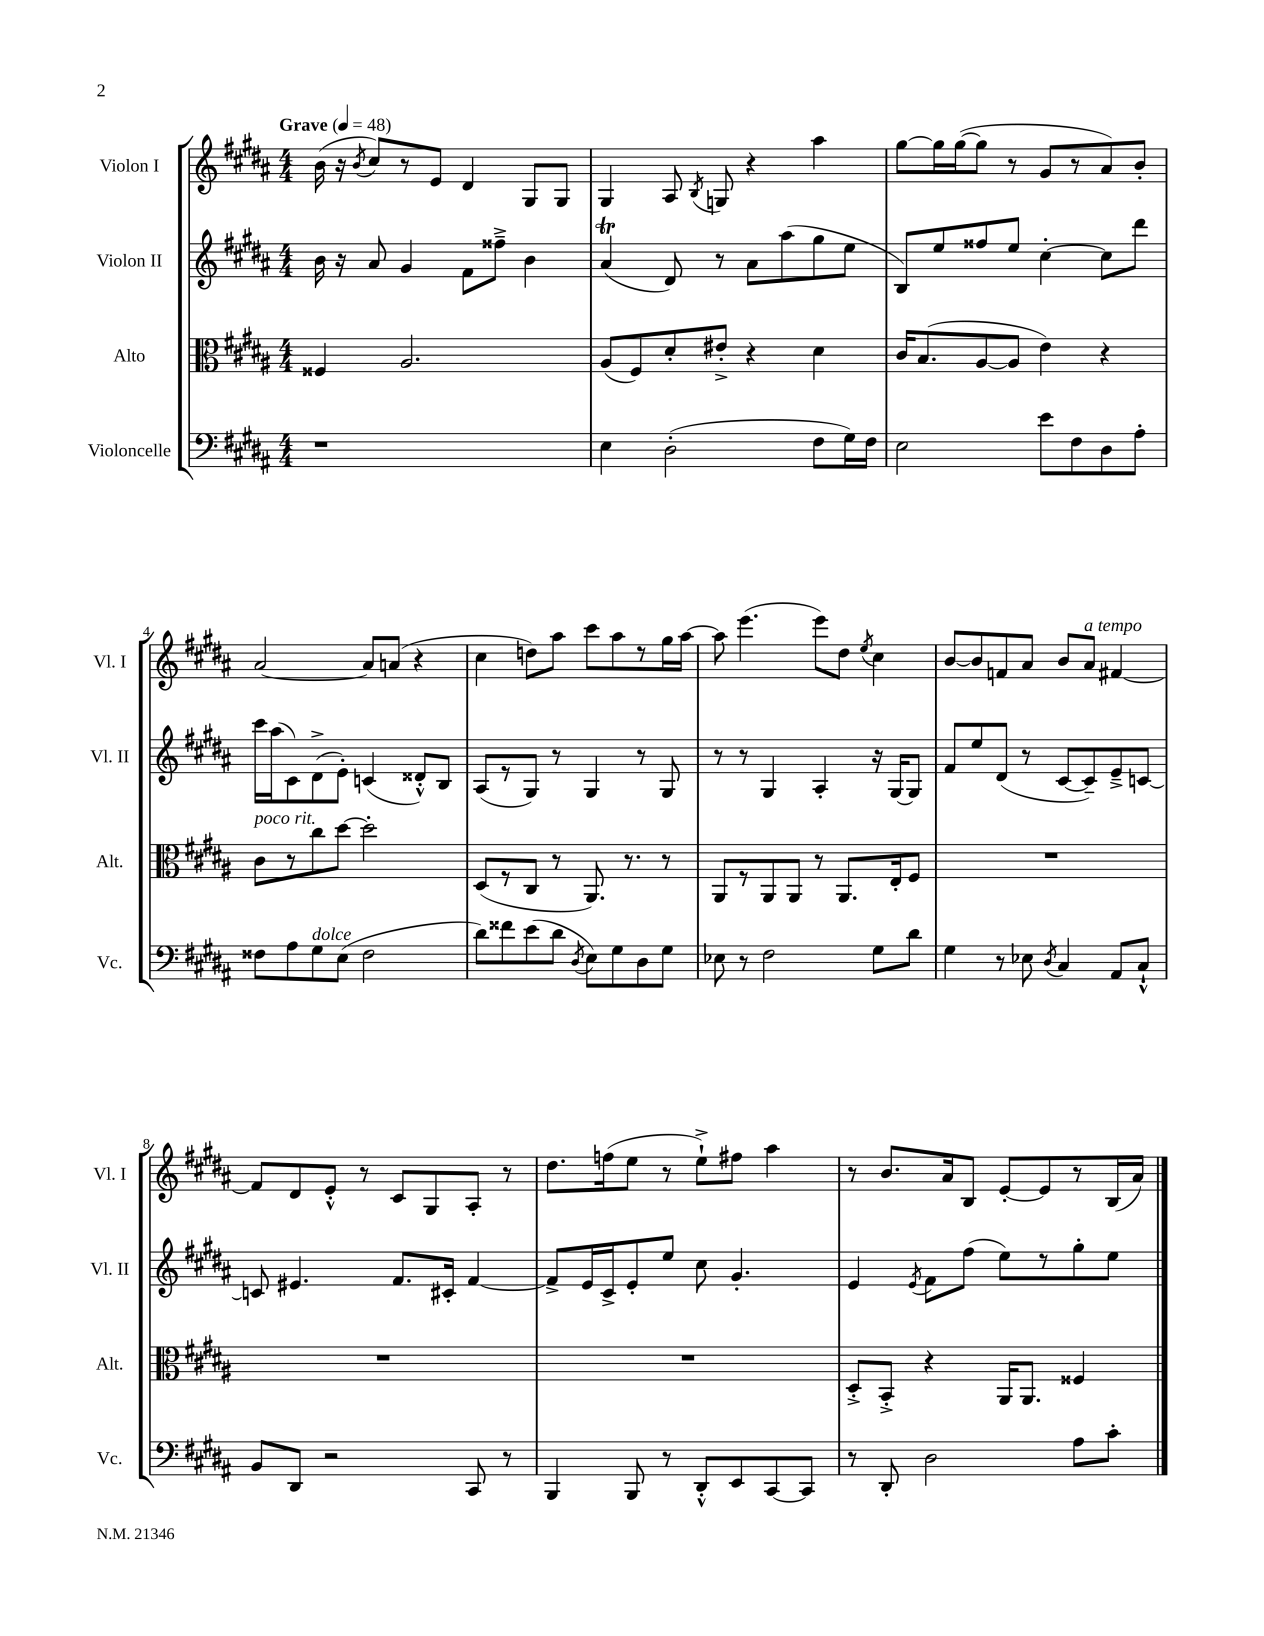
<<
\new StaffGroup <<
\new Staff = "s0" \with { instrumentName = "Violon I" shortInstrumentName = "Vl. I" } {
    \clef treble \key b \major \numericTimeSignature \time 4/4 \tempo "Grave" 4 = 48
    \autoBeamOff b'16( r16 \acciaccatura { b'8 } cis''8[) r8 e'8] dis'4 gis8[ gis8] |
    gis4 ais8 \acciaccatura { b8 } g8 r4 ais''4 |
    gis''8[~ gis''16 gis''16~( gis''8] r8 gis'8[ r8 ais'8) b'8]-. |
    ais'2~ ais'8[ a'8]( r4 |
    cis''4 d''8[) ais''8] cis'''8[ ais''8 r8 gis''16 ais''16]~ |
    ais''8 e'''4.( e'''8[) dis''8] \acciaccatura { e''8 } cis''4 |
    b'8[~ b'8 f'8 ais'8] b'8[ ais'8]^\markup { \italic "a tempo" } fis'4~ |
    fis'8[ dis'8 e'8]-.-^ r8 cis'8[ gis8 ais8]-. r8 |
    dis''8.[ f''16( e''8] r8 e''8[-!->) fis''8] ais''4 |
    r8 b'8.[ ais'16 b8] e'8[~-. e'8 r8 b16( ais'16]) \bar "|." |
}
\new Staff = "s1" \with { instrumentName = "Violon II" shortInstrumentName = "Vl. II" } {
    \clef treble \key b \major \numericTimeSignature \time 4/4
    \autoBeamOff b'16 r16 ais'8 gis'4 fis'8[ fisis''8]---> b'4 |
    ais'4\trill( dis'8) r8 ais'8[ ais''8( gis''8 e''8] |
    b8[) e''8 fisis''8 e''8] cis''4~-. cis''8[ dis'''8] |
    cis'''16[ ais''16( cis'8) dis'8->( e'8]-.) c'4( disis'8[-.-^) b8] |
    ais8[( r8 gis8]) r8 gis4 r8 gis8 |
    r8 r8 gis4 ais4-. r16 gis16[~ gis8] |
    fis'8[ e''8 dis'8]( r8 cis'8[~ cis'8--) e'8---> c'8]~ |
    c'8 eis'4. fis'8.[ cis'16]-. fis'4~ |
    fis'8[-> e'16 cis'16-> e'8-. e''8] cis''8 gis'4.-. |
    e'4 \acciaccatura { e'8 } fis'8[ fis''8]( e''8[) r8 gis''8-. e''8] \bar "|." |
}
\new Staff = "s2" \with { instrumentName = "Alto" shortInstrumentName = "Alt." } {
    \clef alto \key b \major \numericTimeSignature \time 4/4
    \autoBeamOff fisis4 ais2. |
    ais8[( fis8) dis'8-. eis'8]-.-> r4 dis'4 |
    cis'16[ b8.( ais8~ ais8] e'4) r4 |
    cis'8[^\markup { \italic "poco rit." } r8 cis''8 dis''8]~ dis''2-. |
    dis8[( r8 cis8] r8 ais,8.) r8. r8 |
    ais,8[ r8 ais,8 ais,8] r8 ais,8.[ e16-. fis8] |
    R1 |
    R1 |
    R1 |
    dis8[-.-> b,8]-.-> r4 ais,16[ ais,8.] fisis4 \bar "|." |
}
\new Staff = "s3" \with { instrumentName = "Violoncelle" shortInstrumentName = "Vc." } {
    \clef bass \key b \major \numericTimeSignature \time 4/4
    \autoBeamOff r1 |
    e4 dis2-.( fis8[ gis16) fis16] |
    e2 e'8[ fis8 dis8 ais8]-. |
    fisis8[ ais8 gis8^\markup { \italic "dolce" } e8]( fisis2 |
    dis'8[) fisis'8 e'8( dis'8] \acciaccatura { dis8 } e8[) gis8 dis8 gis8] |
    ees8 r8 fis2 gis8[ dis'8] |
    gis4 r8 ees8 \acciaccatura { dis8 } cis4 ais,8[ cis8]-!-^ |
    b,8[ dis,8] r2 cis,8 r8 |
    b,,4 b,,8 r8 dis,8[-.-^ e,8 cis,8~ cis,8] |
    r8 dis,8-. dis2 ais8[ cis'8]-. \bar "|." |
}
>>
>>
